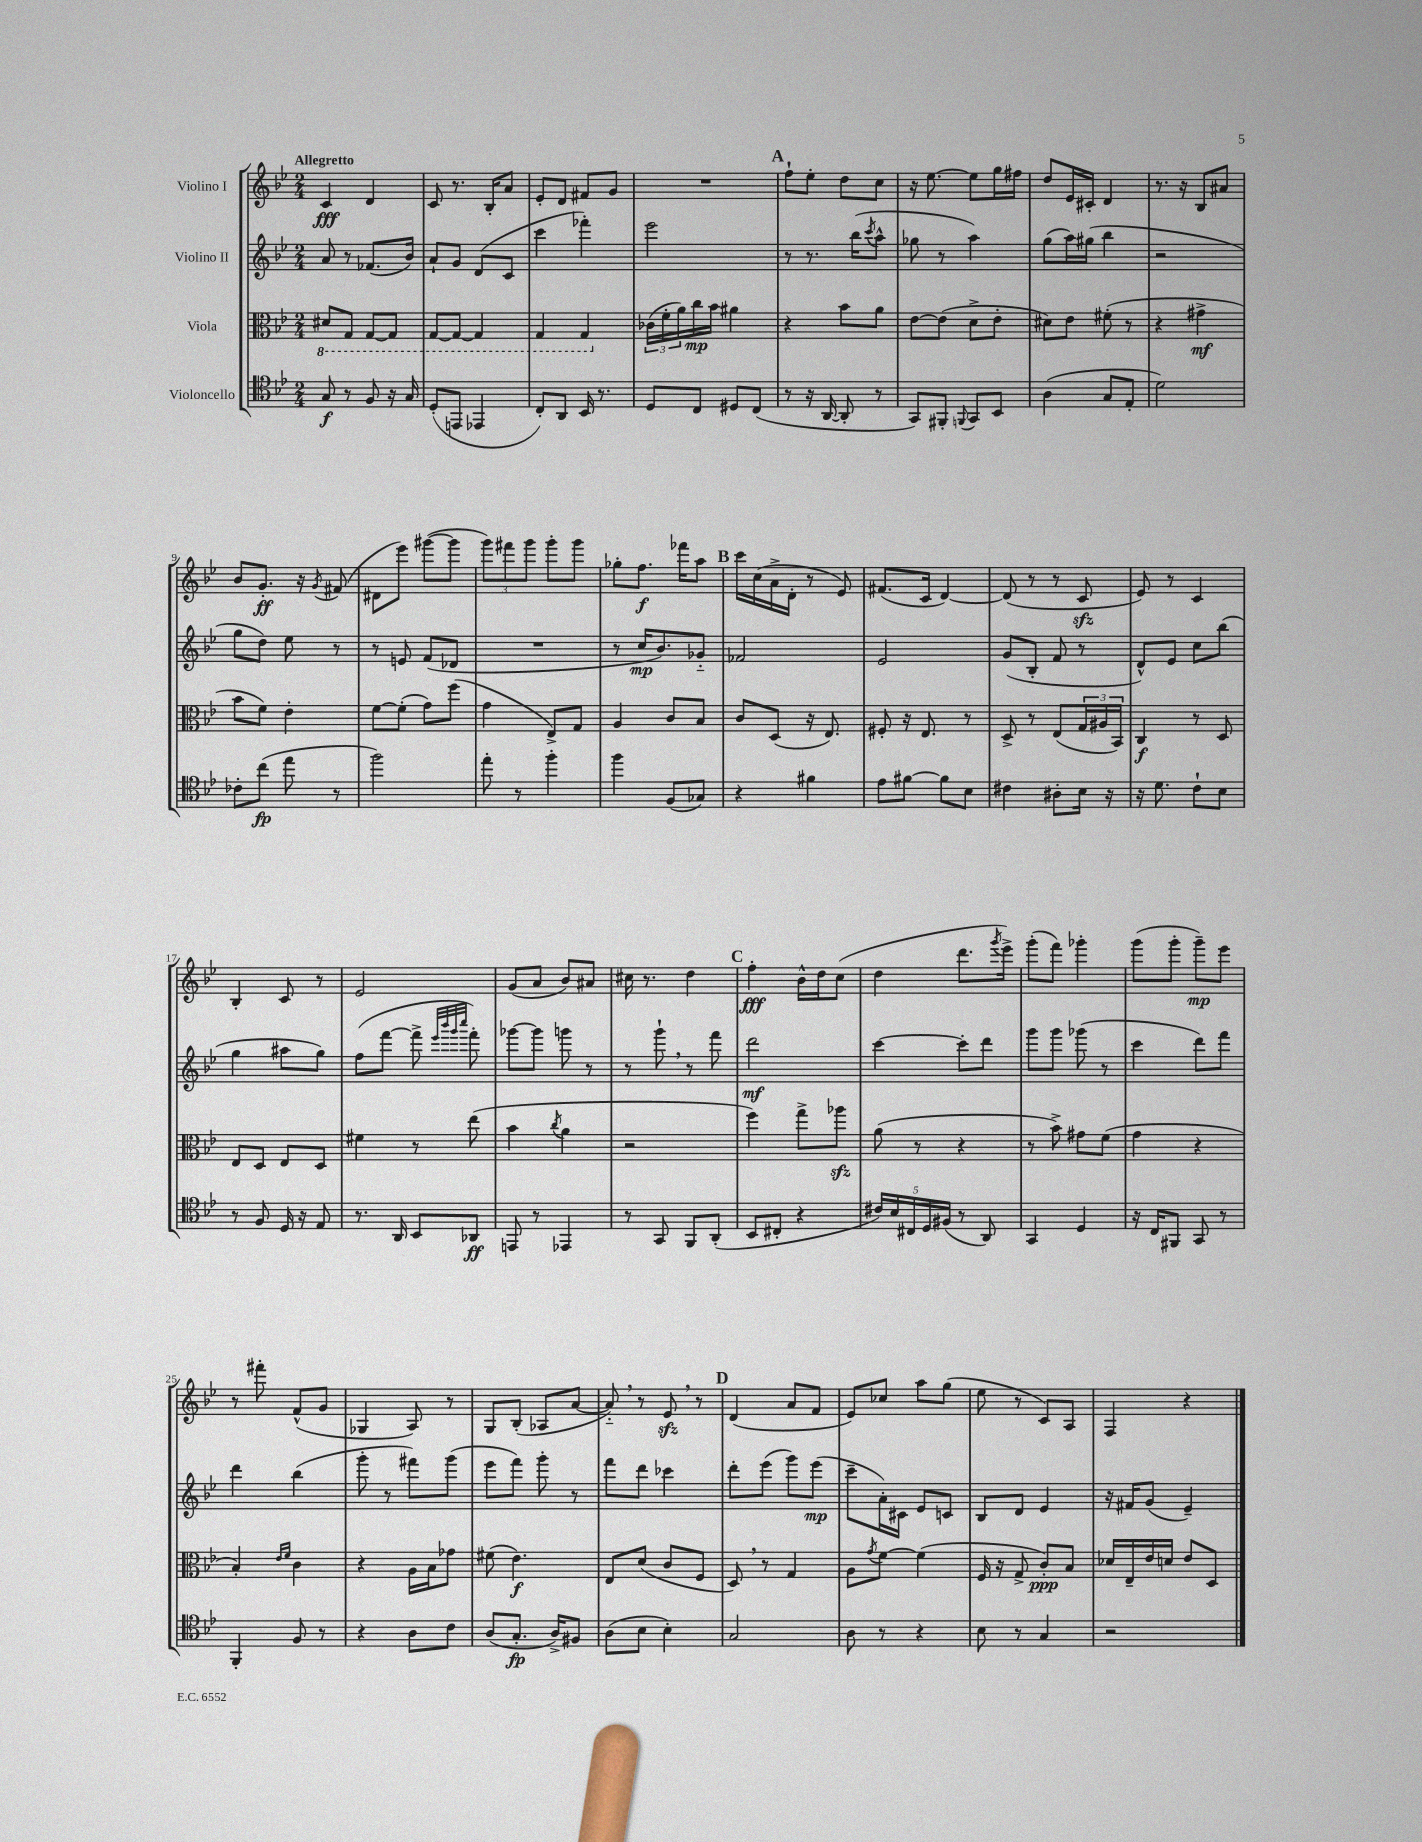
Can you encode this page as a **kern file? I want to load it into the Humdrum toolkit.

**kern	**kern	**kern	**kern
*staff4	*staff3	*staff2	*staff1
*clefC4	*clefC3	*clefG2	*clefG2
*k[b-e-]	*k[b-e-]	*k[b-e-]	*k[b-e-]
*M2/4	*M2/4	*M2/4	*M2/4
8G	8D#	8a	4c
8r	8GG	8r	.
8F	[8GG	(8.f-	4d
16r	8GG]	.	.
16G	.	16b-)	.
=	=	=	=
(8D'	[8GG	8a`	8c
8EE	8GG_	8g	8.r
4EE-	4GG]	(8d	.
.	.	.	16B-'
.	.	8c	8a
=	=	=	=
8C')	4GG	4ccc	8e-'
8AA	.	.	8d
16BB-	4GG	4fff-')	8f#
8.r	.	.	.
.	.	.	8g
=	=	=	=
8D	(24c-	2eee-	2r
.	24f'	.	.
.	24a)	.	.
8C	16cc	.	.
.	16b-	.	.
8D#	4a#	.	.
(8C	.	.	.
=	=	=	=
8r	4r	8r	8ff`
16r	.	8.r	8ee-'
[16AA	.	.	.
8AA']	8b-	.	8dd
.	.	(16bb-	.
.	.	8qccc	.
8r	8a	8aa^^	8cc
=	=	=	=
8GG)	[8e-	8gg-	16r
.	.	.	[8.ee-
8FF#'	(8e-]	8r	.
8qqFF	.	.	.
8GG	8d^	4aa)	8ee-]
8BB-	8e-'	.	16gg
.	.	.	16ff#
=	=	=	=
(4A	8d#)	(8gg	8dd
.	8e-	16aa)	16e-
.	.	(16gg#	16c#'
8G	(8f#'	4bb-	4d
8E-'	8r	.	.
=	=	=	=
2d)	4r	2r	8.r
.	.	.	16r
.	4g#^	.	8B-
.	.	.	8a#
=	=	=	=
8c-'	8b-	8gg	8b-
(8cc	8f)	8dd)	8.g'
8ee-	4e-'	8ee-	.
.	.	.	16r
.	.	.	8qg
8r	.	8r	(8f#
=	=	=	=
2ff)	[8f	8r	8d#
.	(8f']	8e	8eee-)
.	8g)	(8f	([8ggg#
.	(8ff	8d-	8ggg#]
=	=	=	=
8ee-'	4g	2r	12ggg)
.	.	.	12fff#
8r	.	.	.
.	.	.	12ggg
4ff'	8E-^)	.	8ggg'
.	8G	.	8ggg
=	=	=	=
4ff	4A	8r	8gg-'
.	.	16cc	8.ff
.	.	8.b-)	.
(8F	8c	.	.
.	.	.	16fff-
8G-)	8B-	8g-'~	8aa
=	=	=	=
4r	8c	2f-	16ccc
.	.	.	(16cc
.	(8D	.	16a^
.	.	.	16d'
4f#	16r	.	8r
.	8.E-)	.	.
.	.	.	8e-)
=	=	=	=
8e-	8F#'	2e-	(8.f#
[8f#	16r	.	.
.	8.E-	.	16c
8f#]	.	.	[4d)
8B-	8r	.	.
=	=	=	=
4c#	8D^	(8g	(8d]
.	8r	8B-'	8r
8A#'	(8E-	8f	8r
16B-	24G	8r	8c
.	24A#	.	.
16r	.	.	.
.	24BB-)	.	.
=	=	=	=
16r	4C	8d^^)	8e-)
8.d	.	.	.
.	.	8e-	8r
8c`	8r	8cc	4c
8B-	8D	(8bb-	.
=	=	=	=
8r	8E-	4gg	4B-'
8F	8D	.	.
16D	8E-	8aa#	8c
16r	.	.	.
8E-	8D	8gg)	8r
=	=	=	=
8.r	4f#	(8ff	2e-
.	.	[8fff	.
16AA	.	.	.
8BB-	8r	8fff^]	.
.	.	32qqeee-	.
.	.	32qqbbb-	.
.	.	32qqggg	.
.	.	32qqcccc	.
8AA-	(8ee-	8fff')	.
=	=	=	=
8EE	4b-	[8ggg-	(8g
8r	.	8ggg-]	8a
.	8qcc	.	.
4EE-	4a	8ggg	8b-)
.	.	8r	8a#
=	=	=	=
8r	2r	8r	16cc#
.	.	.	8.r
8GG	.	8ggg`	.
8FF	.	8r	4dd
(8AA'	.	8fff	.
=	=	=	=
8BB-	4ff)	2ddd	4ff'
8C#'	.	.	.
4r	8gg^	.	16b-^^
.	.	.	16dd
.	8aa-	.	(8cc
=	=	=	=
20c#)	(8a	[4ccc	4dd
20B-	.	.	.
20C#	.	.	.
.	8r	.	.
20D	.	.	.
(20F#	.	.	.
8r	4r	8ccc']	8.ddd
8AA)	.	8ddd	.
.	.	.	8qggg
.	.	.	16eee-^)
=	=	=	=
4GG	8r	8ggg	(8ggg'
.	8b-^)	8ggg	8fff)
4D	8g#	(8ggg-	4ggg-'
.	(8f	8r	.
=	=	=	=
16r	4g	4ccc	(8ggg
16C	.	.	.
8FF#	.	.	8ggg'
8GG	4r	8ddd)	8ggg~)
8r	.	8fff	8eee-
=	=	=	=
4FF'	4B-')	4ddd	8r
.	.	.	8fff#'
.	16qqe-	.	.
.	16qqf	.	.
8F	4c	(4bb-	(8f^^
8r	.	.	8g
=	=	=	=
4r	4r	8ggg'	4G-
.	.	8r	.
8A	16A	8fff#)	8A)
.	16B-	.	.
8c	8g-	(8ggg	8r
=	=	=	=
(8A	(8f#	8eee-	8G
8.G'	4.e-)	8fff)	(8B-'
.	.	8ggg'	8A-
16A^)	.	.	.
8F#	.	8r	[8a
=	=	=	=
(8A	8E-	8fff	8a'~])
8B-	(8d	8ddd	8r
4B-')	8c	4ccc-	8e-
.	8F	.	8r
=	=	=	=
2G	8D)	8ddd'	(4d
.	8r	(8eee-	.
.	4G	8ggg)	8a
.	.	(8eee-	8f
=	=	=	=
8A	8A	8ccc~	8e-)
.	8qg	.	.
8r	[8f	16a')	8cc-
.	.	16c#	.
4r	(4f]	8e-	8aa
.	.	8c	(8gg
=	=	=	=
8B-	16F	8B-	8ee-
.	16r	.	.
8r	8G^	8d	8r
4G	8c')	4e-	8c)
.	8B-	.	8A
=	=	=	=
2r	16d-	16r	4F
.	16E-~	16f#	.
.	16e-	(8g	.
.	16d	.	.
.	8e-	4e-~)	4r
.	8D	.	.
==	==	==	==
*-	*-	*-	*-
